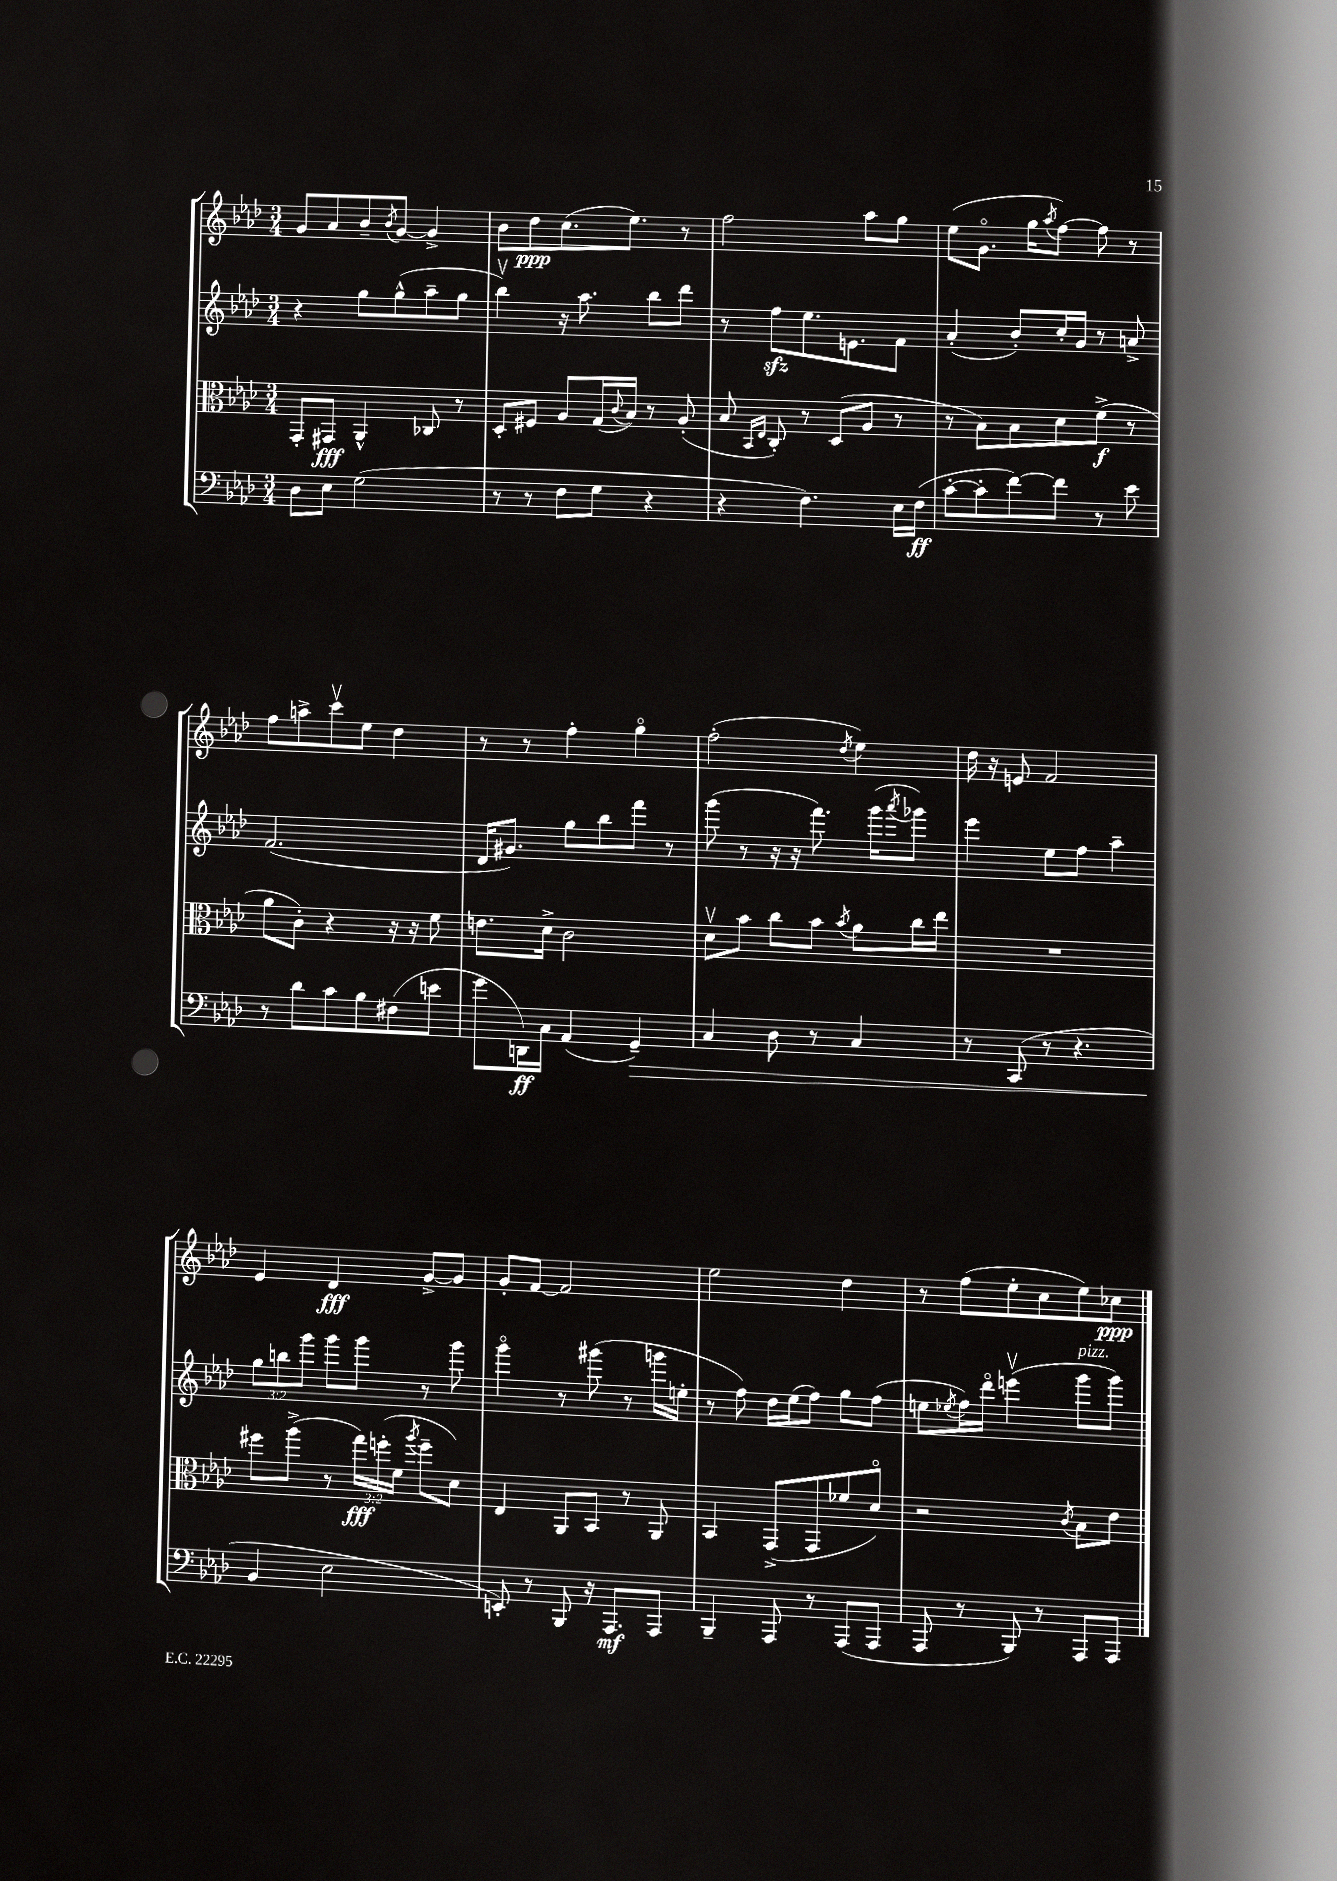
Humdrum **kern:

**kern	**dynam	**kern	**dynam	**kern	**kern	**dynam
*part4	*part4	*part3	*part3	*part2	*part1	*part1
*staff4	*staff4	*staff3	*staff3	*staff2	*staff1	*staff1
*clefF4	*	*clefC3	*	*clefG2	*clefG2	*
*k[b-e-a-d-]	*	*k[b-e-a-d-]	*	*k[b-e-a-d-]	*k[b-e-a-d-]	*
*M3/4	*	*M3/4	*	*M3/4	*M3/4	*
=88	=88	=88	=88	=88	=88	=88
8D-\L	.	8GG'/L	.	4r	8g/L	.
8E-\J	.	8GG#X/J	fff	.	8a-/	.
(2G\	.	4AA-^^/	.	8gg\L	8b-~/	.
.	.	.	.	.	8qb-/	.
.	.	.	.	(8gg^^\	[8g/J	.
.	.	8C-X/	.	8aa-~\	4g^/]	.
.	.	8r	.	8gg\J	.	.
=89	=89	=89	=89	=89	=89	=89
8r	.	8D-'/L	.	4bb-v\)	8b-\L	.
8r	.	8F#X/J	.	.	8dd-\	ppp
8F\L	.	8A-/L	.	16r	(8.cc\	.
.	.	.	.	8.aa-\	.	.
8G\J	.	(16G/L	.	.	.	.
.	.	8qqc/	.	.	.	.
.	.	16B-/JJ)	.	.	8.ee-\J)	.
4r	.	8r	.	8bb-\L	.	.
.	.	(8A-'/	.	8ddd-\J	8r	.
=90	=90	=90	=90	=90	=90	=90
4r	.	8B-/	.	8r	2ff\	.
.	.	16qqBB-/LL	.	.	.	.
.	.	16qqE-/JJ	.	.	.	.
.	.	8C'/)	.	8ffzz\L	.	.
4.F\)	.	8r	.	8.ee-\	.	.
.	.	(8D-/L	.	.	.	.
.	.	.	.	8.en\	.	.
.	.	8A-/J	.	.	8aa-\L	.
16E-\LL	.	8r	.	8f\J	8gg\J	.
(16F\JJ	ff	.	.	.	.	.
=91	=91	=91	=91	=91	=91	=91
[8c'\L	.	8r	.	(4a-'/	(8ee-\L	.
8c'\]	.	8B-\L)	.	.	8.g\J	.
[8f\)	.	8B-\	.	8b-'/L)	.	.
.	.	.	.	.	16gg\KL	.
.	.	.	.	.	8qaa-/	.
8f\J]	.	8d-\	.	16cc'/L	[8ff\J)	.
.	.	.	.	16g/JJ	.	.
8r	.	(8f^\J	f	8r	8ff\]	.
8e-\	.	8r	.	8an^/	8r	.
!!LO:LB:g=z
=92	=92	=92	=92	=92	=92	=92
8r	.	8a-\L	.	(2.f/	8ff\L	.
8d-\L	.	8c'\J)	.	.	8aan^\	.
8c\	.	4r	.	.	8cccv\	.
8B-\	.	.	.	.	8ee-\J	.
(8F#X\	.	16r	.	.	4dd-\	.
.	.	16r	.	.	.	.
8en\J	.	8f\	.	.	.	.
=93	=93	=93	=93	=93	=93	=93
8g\L	.	8.en\L	.	16d-/KL	8r	.
.	.	.	.	8.g#X/J)	.	.
16DDn\L)	ff	.	.	.	8r	.
16C\JJ	.	16d-^\Jk	.	.	.	.
(4AA-/	.	2c\	.	8gg\L	4ff'\	.
.	.	.	.	8bb-\	.	.
!	!LO:HP:b	!	!	!	!	!
4GG~/)	>	.	.	8fff\J	4gg\	.
.	.	.	.	8r	.	.
=94	=94	=94	=94	=94	=94	=94
4C/	.	8d-v\L	.	(8ggg\	(2ff'\	.
.	.	8b-\J	.	8r	.	.
8D-\	.	8cc\L	.	16r	.	.
.	.	.	.	16r	.	.
8r	.	8b-\J	.	8.fff\)	.	.
.	.	8qb-/	.	.	8qdd-/	.
4C/	.	8a-\L	.	.	4ee-\)	.
.	.	.	.	(16ggg\KL	.	.
.	.	.	.	8qaaa-/	.	.
.	.	16cc\L	.	8ggg-X\J)	.	.
.	.	16ee-\JJ	.	.	.	.
=95	=95	=95	=95	=95	=95	=95
8r	.	2.r	.	4eee-\	16dd-\	.
.	.	.	.	.	16r	.
(8CC/	.	.	.	.	8en/	.
8r	.	.	.	8ee-\L	2f/	.
4.r	.	.	.	8ff\J	.	.
.	.	.	.	4aa-~\	.	.
!!LO:LB:g=z
=96	=96	=96	=96	=96	=96	=96
4BB-/	.	8ff#X\L	.	12gg\L	4e-/	.
.	.	.	.	12bbn\	.	.
.	.	(8aa-^\J	.	.	.	.
.	.	.	.	12ggg\J	.	.
2E-\	]	8r	.	8ggg\L	4d-/	fff
.	.	24gg\LL)	fff	8ggg\J	.	.
.	.	(24ffn'\	.	.	.	.
.	.	24f\JJ	.	.	.	.
.	.	8qaa-/	.	.	.	.
.	.	8ff~\L	.	8r	[8g^/L	.
.	.	8d-\J)	.	8ggg\	8g/J]	.
=97	=97	=97	=97	=97	=97	=97
8EEn'/)	.	4E-/	.	4ggg\	8g'/L	.
8r	.	.	.	.	[8f/J	.
8BBB-/	.	8AA-/L	.	8r	2f/]	.
16r	.	8BB-/J	.	(8ggg#X\	.	.
8.AAA-/L	mf	.	.	.	.	.
.	.	8r	.	8r	.	.
8AAA-/J	.	8AA-/	.	16gggn\LL	.	.
.	.	.	.	16een'\JJ	.	.
=98	=98	=98	=98	=98	=98	=98
4BBB-~/	.	4BB-/	.	8r	2ee-\	.
.	.	.	.	8ff\)	.	.
8AAA-/	.	(8GG^/L	.	16dd-\LL	.	.
.	.	.	.	(16ee-\J	.	.
8r	.	8GG/	.	8ff\J)	.	.
(8AAA-/L	.	8f-X/	.	8gg\L	4dd-\	.
8AAA-/J	.	8d-/J)	.	(8ff\J	.	.
=99	=99	=99	=99	=99	=99	=99
8AAA-/	.	2r	.	8een\L	8r	.
.	.	.	.	8qee-X/	.	.
8r	.	.	.	16ff\L)	(8ff\L	.
.	.	.	.	16ddd-\JJ	.	.
8BBB-/)	.	.	.	(4eeenv\	8ee-'\	.
8r	.	.	.	.	8cc\	.
.	.	8qc/	.	.	.	.
!	!	!	!	!LO:TX:a:i:t=pizz.	!	!
8AAA-/L	.	8B-\L	.	8ggg\L	8ee-\)	.
8AAA-/J	.	8e-\J	.	8ggg\J)	8cc-X\J	ppp
==	==	==	==	==	==	==
*-	*-	*-	*-	*-	*-	*-
